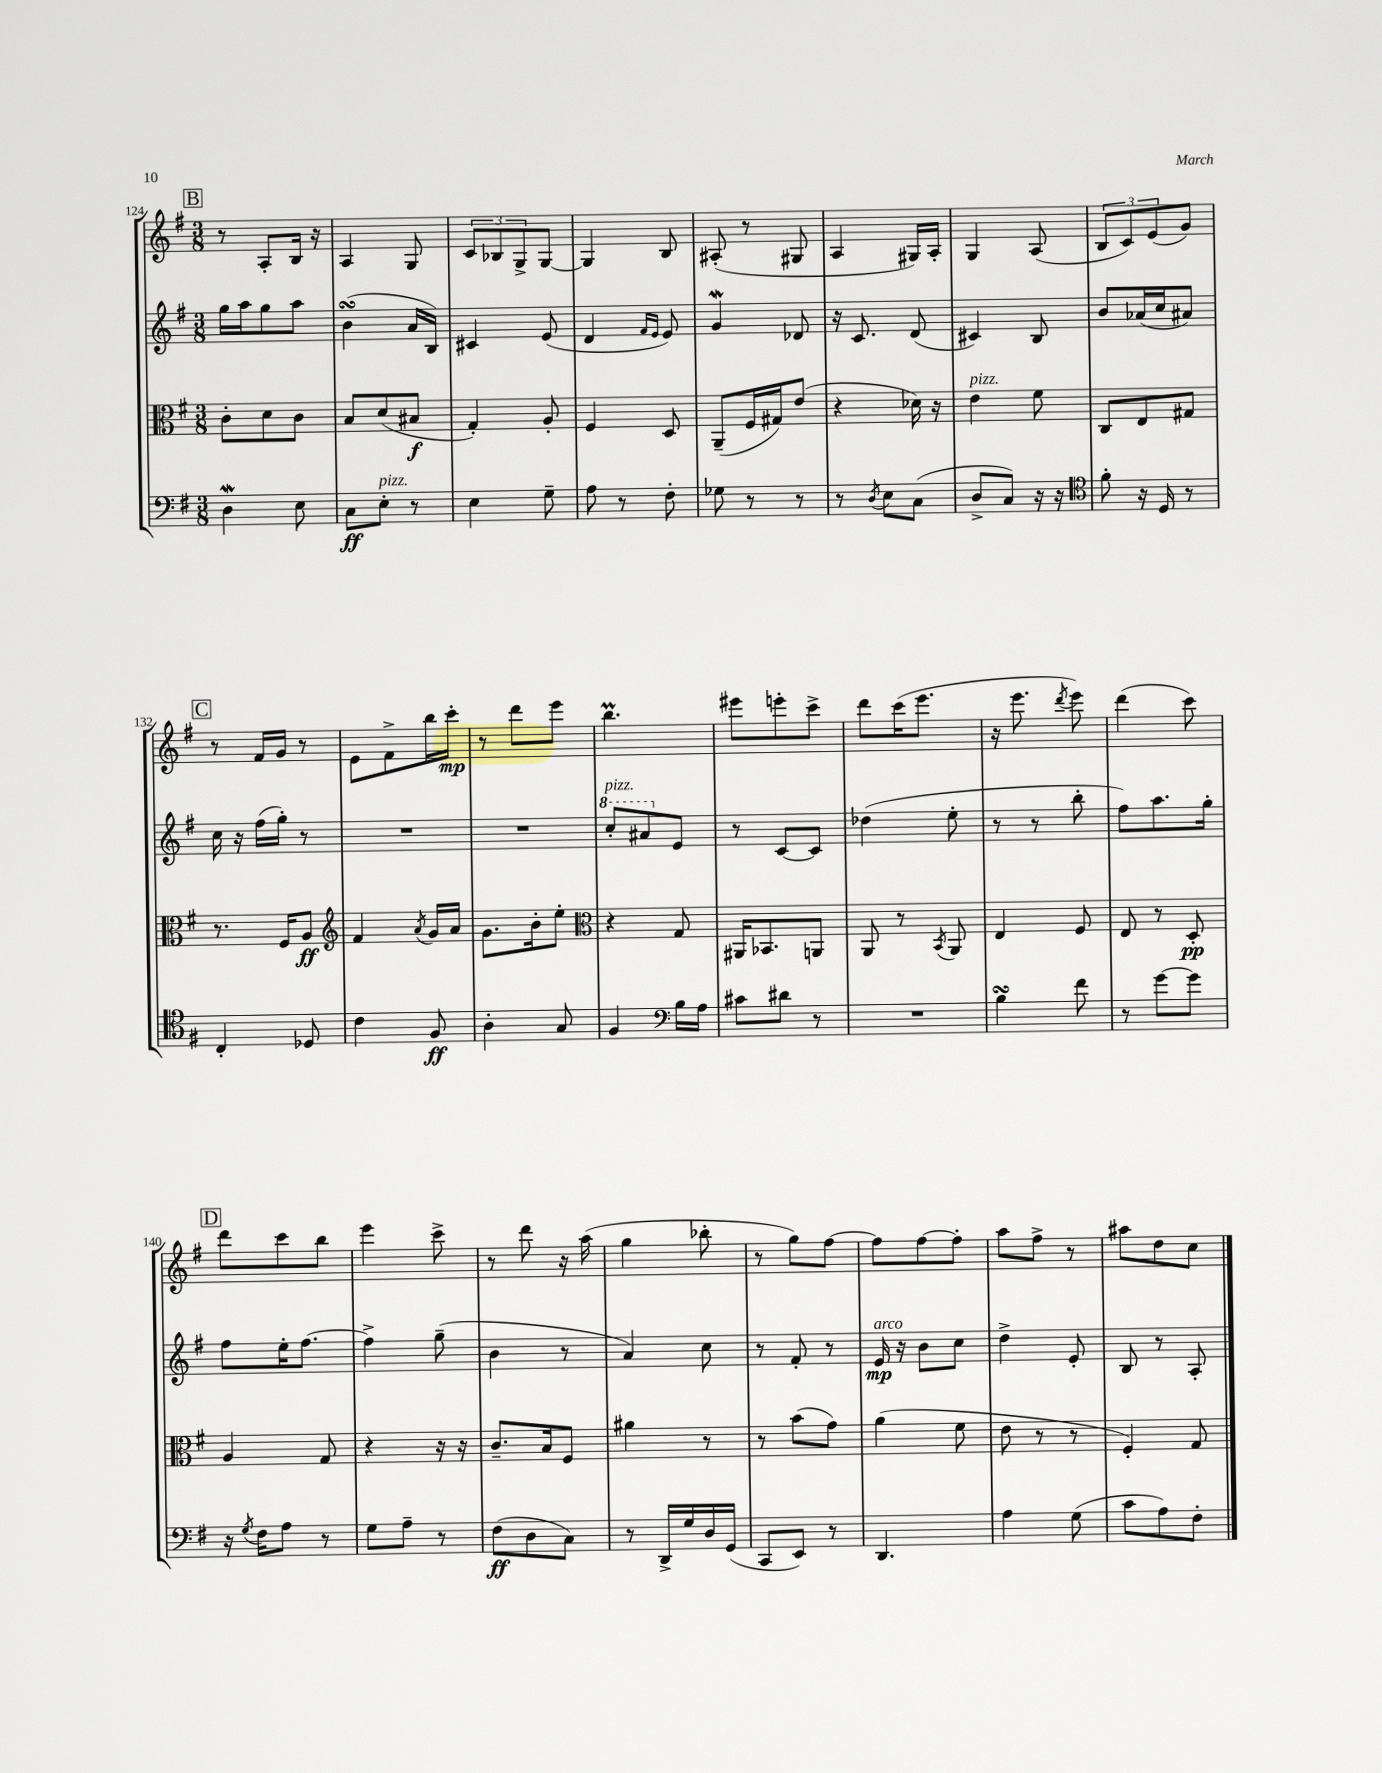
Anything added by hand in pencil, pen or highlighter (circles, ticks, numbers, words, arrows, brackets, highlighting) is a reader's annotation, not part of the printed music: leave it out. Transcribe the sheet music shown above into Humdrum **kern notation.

**kern	**kern	**kern	**kern
*staff4	*staff3	*staff2	*staff1
*clefF4	*clefC3	*clefG2	*clefG2
*k[f#]	*k[f#]	*k[f#]	*k[f#]
*M3/8	*M3/8	*M3/8	*M3/8
4D	8c'	16gg	8r
.	.	16aa	.
.	8d	8gg	8A'
8E	8c	8aa	16B
.	.	.	16r
=	=	=	=
8C	8B	(4b	4A
8E'	(8d	.	.
8r	8B#	16a	8G
.	.	16B)	.
=	=	=	=
4E	4G')	4c#	12c
.	.	.	12B-
.	.	.	12G^
8G~	8A'	(8e	[8G
=	=	=	=
8A	4F#	4d	4G]
8r	.	.	.
.	.	16qqf#	.
.	.	16qqe	.
8F#'	8D	8e)	8B
=	=	=	=
8G-	(8AA~	4g	(8A#'
8r	16F#	.	8r
.	16G#)	.	.
8r	(8e	8d-	8G#
=	=	=	=
8r	4r	16r	4A
.	.	8.c	.
8qD	.	.	.
8E	.	.	.
(8C	16d-)	(8d	16G#)
.	16r	.	16A'
=	=	=	=
8D^	4e	4c#)	4G
8C)	.	.	.
16r	8f#	8B	(8A
16r	.	.	.
=	=	=	=
*clefC4	*	*	*
8f#'	8C	8b	12B
.	.	.	12c)
16r	8E	(16a-	.
.	.	.	(12e
16D	.	16cc	.
8r	8G#	8a#)	8g)
=	=	=	=
4C'	8.r	16cc	8r
.	.	16r	.
.	.	(16ff#	16f#
.	16F#	16gg')	16g
8D-	8A	8r	8r
=	=	=	=
*	*clefG2	*	*
4c	4f#	4.r	8e
.	.	.	8f#^
.	8qa	.	.
8F#	16g	.	16bb
.	16a	.	16ccc'
=	=	=	=
4A'	8.g	4.r	8r
.	.	.	8ddd
.	16b'	.	.
8G	8ee'	.	8eee
=	=	=	=
*	*clefC3	*	*
4F#	4r	8ccc'	4.bb
.	.	8aa#	.
*clefF4	*	*	*
16B	8G	8e	.
16A	.	.	.
=	=	=	=
8c#	16AA#	8r	8eee#
.	8.BB-	.	.
8d#	.	[8c	8eee'
8r	8AA	8c]	8ccc^
=	=	=	=
4.r	8AA	(4dd-	8ddd
.	8r	.	(16ccc
.	.	.	8.eee
.	8qBB	.	.
.	8AA	8ee'	.
=	=	=	=
4B	4E	8r	16r
.	.	.	8.eee
.	.	8r	.
.	.	.	8qddd
8f#	8F#	8bb'	8eee)
=	=	=	=
8r	8E	8ff#)	(4ddd
[8g	8r	8.aa	.
8g]	8D'	.	8ccc)
.	.	16gg'	.
=	=	=	=
16r	4A	8ff#	8ddd
8qG	.	.	.
16F#	.	.	.
8A	.	16ee'	8ccc
.	.	[8.ff#	.
8r	8G	.	8bb
=	=	=	=
8G	4r	4ff#^]	4eee
8A~	.	.	.
8r	16r	(8gg~	8ccc^
.	16r	.	.
=	=	=	=
(8F#	8.c~	4b	8r
8D	.	.	8ddd
.	16B	.	.
8C)	8F#	8r	16r
.	.	.	(16aa
=	=	=	=
8r	4a#	4a)	4gg
16DD^	.	.	.
16G	.	.	.
16D	8r	8cc	8bb-'
(16GG	.	.	.
=	=	=	=
8CC	8r	8r	8r
8EE)	(8b	8f#'	8gg)
8r	8g)	8r	[8ff#
=	=	=	=
4.DD	(4a	16e	8ff#]
.	.	16r	.
.	.	8b	[8ff#
.	8f#	8cc	8ff#']
=	=	=	=
4A	8e	4dd^	8aa
.	8r	.	8ff#^
(8G	8r	8e'	8r
=	=	=	=
8c	4F#')	8B	8aa#
8A)	.	8r	8dd
8F#'	8G	8A'	8cc
==	==	==	==
*-	*-	*-	*-
